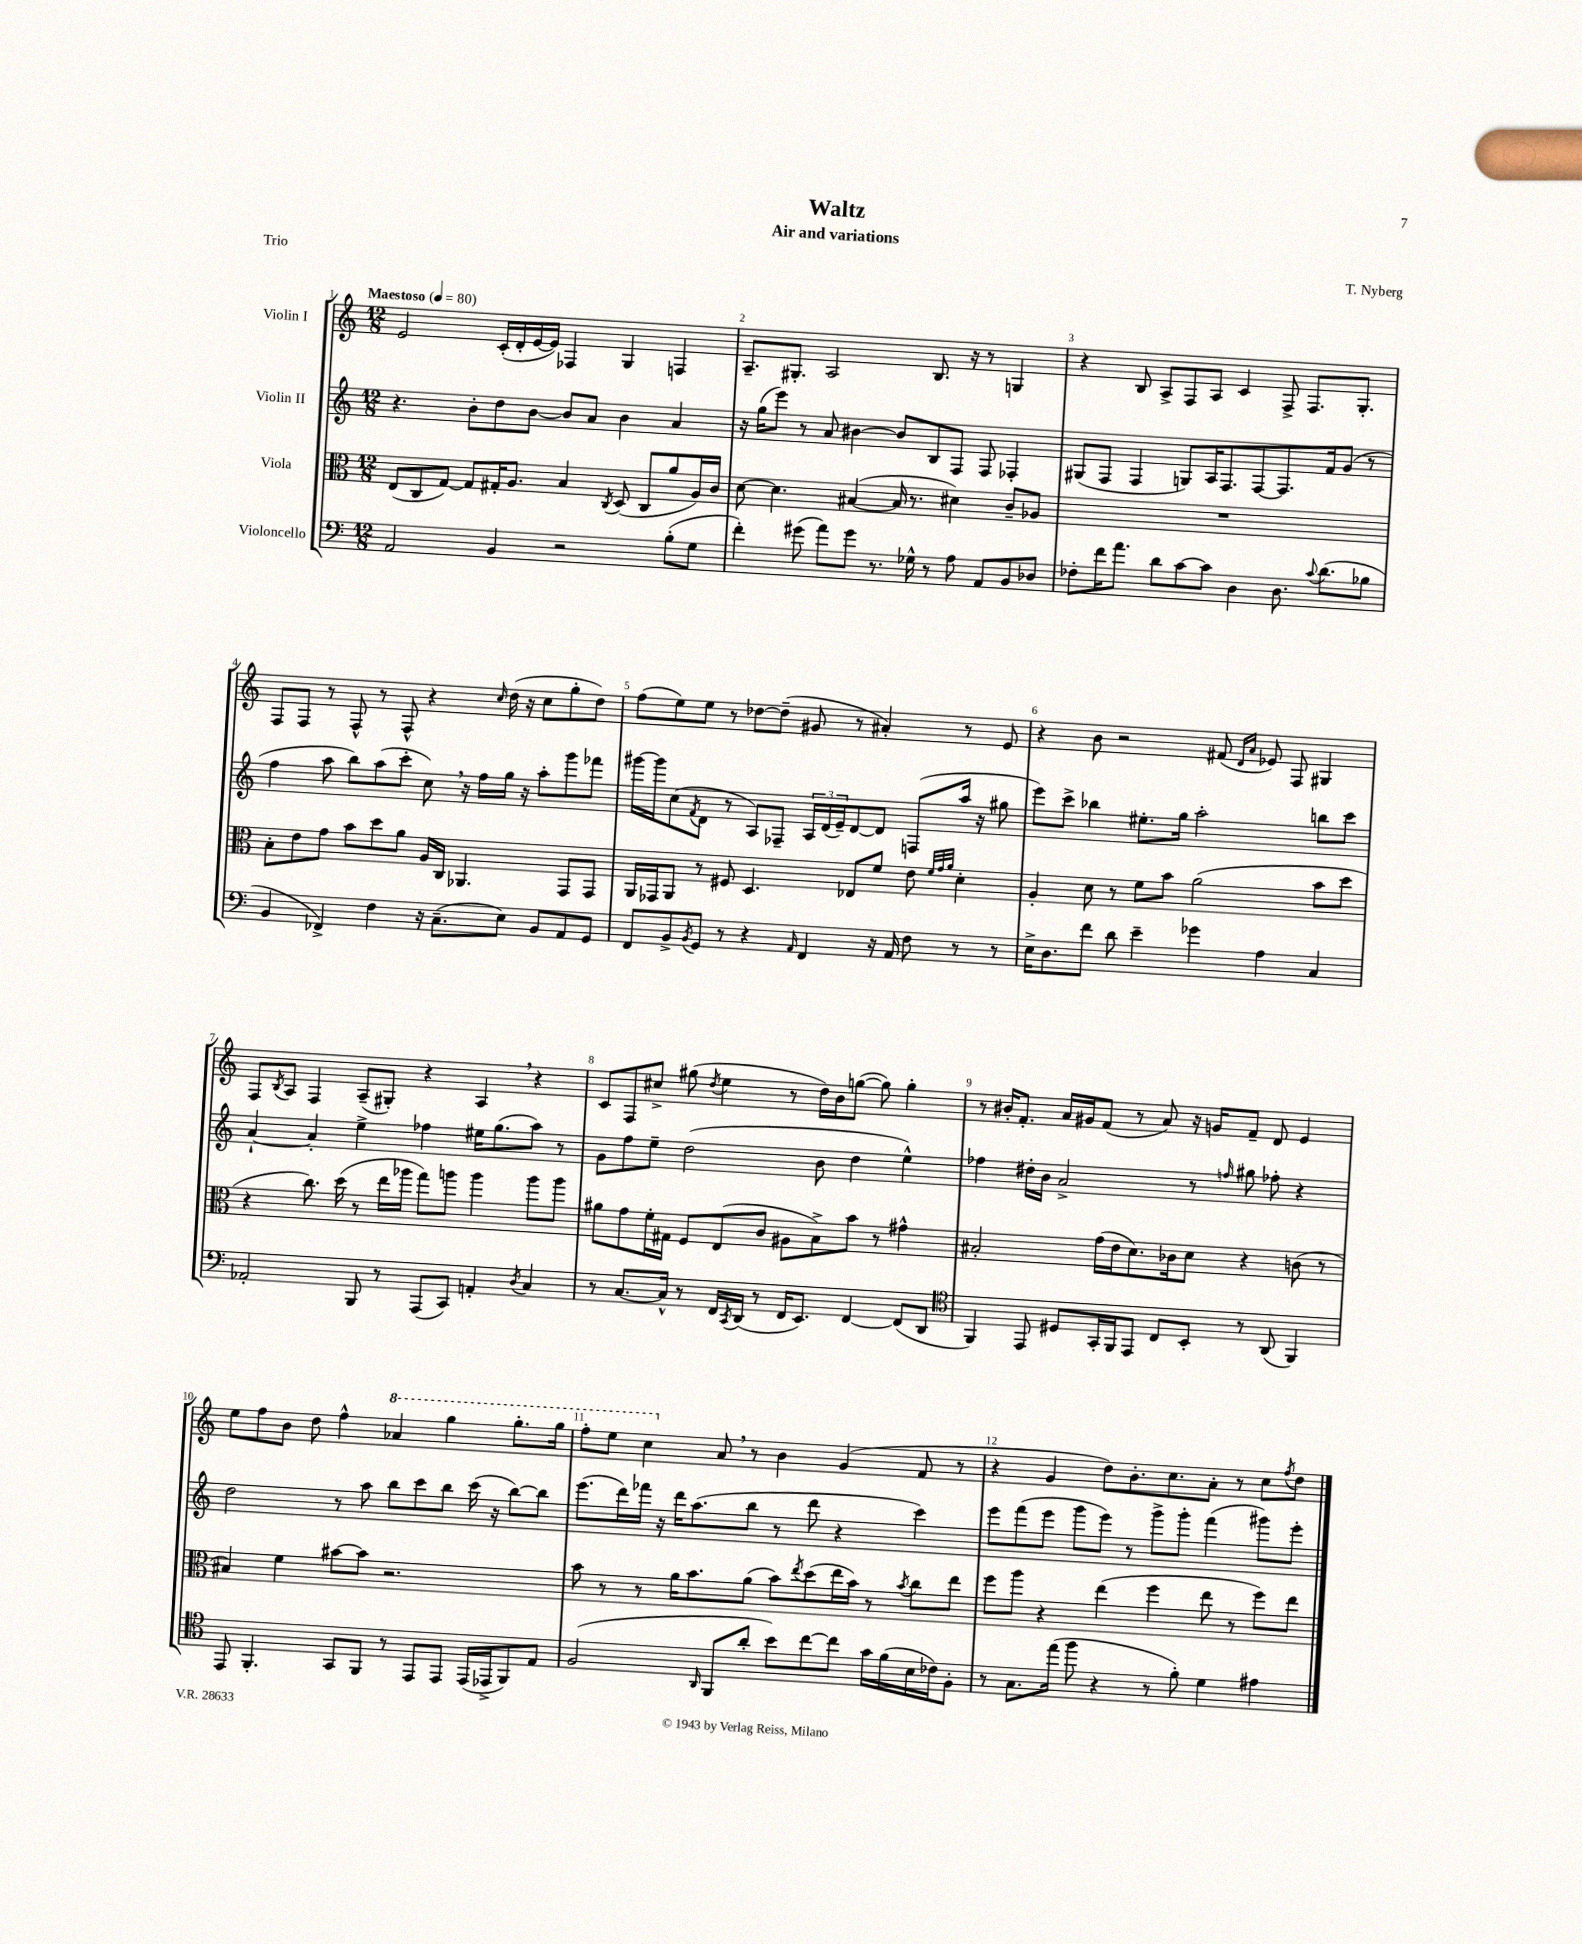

**kern	**kern	**kern	**kern
*staff4	*staff3	*staff2	*staff1
*clefF4	*clefC3	*clefG2	*clefG2
*k[]	*k[]	*k[]	*k[]
*M12/8	*M12/8	*M12/8	*M12/8
*MM80	*MM80	*MM80	*MM80
2AA/	(8E/L	4.r	2e/
.	8C/	.	.
.	[8G/J)	.	.
.	8G/]L	8b'\L	.
4BB/	16G#'/K	8dd\	(16c'/LL
.	8.A/J	.	16d'/
.	.	[8b\J	[16e/
.	.	.	16e/]JJ)
2r	4B/	8b/]L	4F-/
.	.	8a/J	.
.	8qC/	.	.
.	(8D/	4b\	4G/
.	8C/L	.	.
(8B'\L	8a/	4a/	4F/
8G\J	16A/L)	.	.
.	16c/JJ	.	.
=	=	=	=
4f'\)	[8d\	16r	8.A~/L
.	.	(16gg\LK	.
.	4.d\]	8eee\J)	.
.	.	.	8.G#'/J
(8g#\	.	8r	.
8a\L)	.	8a/	2A/
8g#\J	([4B#/	[4b#\	.
8.r	.	.	.
.	16B#/]	8b#/]L	.
16G-^^\	8.r	.	.
8r	.	8B/	8.B/
8A\	4d#\)	8F/J	.
.	.	.	16r
8AA/L	.	8F/	8r
8BB/	8c~/L	4F-'/	4G/
8D-/J	8A-/J	.	.
=	=	=	=
8F-'\L	1.r	(8G#/L	4r
16f\K	.	8F/J	.
8.a\J	.	.	.
.	.	4F/	8B/
8d\L	.	.	8A^/L
[8c\	.	8G/L)	8F/
8c\]J	.	16A/K	8A/J
.	.	8.F/	.
4D\	.	.	4c/
.	.	[8F/	.
8.D\	.	8.F/]	8F^/
.	.	.	8.F/L
8qqc/	.	.	.
(8.d\L	.	16f/k	.
.	.	(8g/J	.
.	.	.	8.G'/J
8B-\J	.	8r	.
=	=	=	=
4BB/	8B'\L	4ff\	8F/L
.	8e\	.	8F/J
4FF-^/)	8g\J	8aa\	8r
.	8b\L	8bb\L)	8F^^/
4F\	8dd\	(8aa\	8r
.	8a\J	8ccc'\J	8F^^/
16r	16A/LL	8cc\)	4r
(8.C~\L	16C/JJ	.	.
.	4.AA-/	16r	.
.	.	16ff\LL	.
.	.	.	16qqcc/
8E\J)	.	16gg\JJ	(16dd\
.	.	16r	16r
8BB/L	.	8aa'\L	8cc\L
8AA/	8GG/L	8ggg\	8gg'\
8GG/J	8GG/J	8fff-\J	8dd\J)
=	=	=	=
8FF/L	16AA/LL	[16ggg#\LL	(8ff\L
.	16GG-/J	16ggg#\]J	.
8BB^/	8AA/J	(8cc\	8ee\)
8qBB/	.	8qf/	.
8GG/J	8r	8d\J	8ee\J
8r	8F#/	8r	8r
4r	4.D/	8A/L)	[8dd-\L
.	.	8F-~/J	(8dd-~\]J
16qqAA/	.	.	.
4FF/	.	24A/LL	8g#/
.	.	(24d/	.
.	.	24e~/J)	.
.	8E-/L	[8d/	8r
16r	8f/J	8d/]J	4a#'/)
16AA/	.	.	.
8F\	8e\	(8F/L	.
.	32qqf/LLL	.	.
.	32qqg/	.	.
.	32qqa/JJJ	.	.
8r	4d'\	16aa/Jk	8r
.	.	16r	.
8r	.	8gg#\	8e/
=	=	=	=
16E^\LK	4A'/	8eee\L)	4r
8.D\	.	.	.
.	.	8ccc^\J	.
8f\J	8d\	4bb-\	8b\
8d\	8r	.	2r
4e~\	8f\L	8.ee#'\L	.
.	8b\J	.	.
.	.	16gg\Jk	.
4g-\	(2a\	2aa'\	.
.	.	.	(8f#/
.	.	.	16qqd/LL
.	.	.	16qqa/JJ
4A\	.	.	8e-/)
.	.	.	8F/
4C/	8b\L	8bb\L	4G#/
.	8dd\J	8ccc\J	.
=	=	=	=
2AA-'/	4r	[4a`/	8F/L
.	.	.	8qB/
.	.	.	8A/J
.	8.cc\)	4a'/]	4F/
.	(16dd\	.	.
8BBB/	8r	4ee^\	(8A~/L
8r	16ee\LL	.	8G#'/J)
.	16aa-\JJ	.	.
(8AAA/L	8gg\L)	4ff-\	4r
8CC/J)	8aa\J	.	.
4AA'/	4aa\	16ee#\LK	4A/
.	.	(8.gg\	.
8qD/	.	.	.
4C/	8aa\L	8aa\J)	4r
.	8aa\J	8r	.
=	=	=	=
8r	8a#\L	8g\L	8c/L
[8.C/L	8g\	8ff\	8F/
.	16f'\L	8ee~\J	8cc#^/J
16C^^/]Jk	16G#\JJ	.	.
8r	8F/L	(2dd\	(8gg#\
.	.	.	8qdd/
16FF/LL	(8E/	.	4ee\
8qCC/	.	.	.
(16DD/JJ	.	.	.
8r	8c/J	.	.
16FF/LK	8A#\L	.	8r
8.EE/J)	.	.	.
.	8B^\)	8b\	16dd\LL)
.	.	.	16b\J
[4FF/	8b\J	4dd\	([8gg\J
.	8r	.	8gg\])
(8FF/]L	4g#^^\	4ee^^\)	4gg'\
8DD/J	.	.	.
=	=	=	=
*clefC4	*	*	*
4FF/)	2B#'/	4ff-\	8r
.	.	.	16b#'/LK
.	.	.	8.f'/J
8EE/	.	16dd#'\LL	.
.	.	16b\JJ	.
8D#/L	.	2a^/	16a/LL
.	.	.	16g#/J
16GG'/L	(16g\LL	.	(8f/J
16FF/J	16e\J	.	.
8EE/J	8.d\)	.	8r
8C/L	.	.	8a/)
.	16c-\k	.	.
8BB'/J	8d\J	8r	16r
.	.	.	16g/LK
.	.	16qqff/	.
8r	4r	8gg#\	8f~/J
(8AA/	.	8ff-'\	8d/
4FF/)	(8c\	4r	4e/
.	8r	.	.
=	=	=	=
8EE/	4B#/)	2dd\	8ee\L
4.FF'/	.	.	8ff\
.	4f\	.	8b\J
.	.	.	8dd\
8GG/L	[8b#\L	8r	4ff^^\
8FF/J	8b#\]J	8aa\	.
8r	2.r	8bb\L	4aa-/
8EE/L	.	8ccc\	.
8EE/J	.	8bb\J	4ggg\
(16EE/LL	.	(16ccc\	.
16EE-^/J	.	16r	.
8FF/)	.	[8bb\L)	8.ggg'\L
8E/J	.	8bb\]J	.
.	.	.	16ggg\Jk
=	=	=	=
(2F/	8b\	(8.eee\L	8fff'\L
.	8r	.	8eee\J
.	.	16ddd\L)	.
.	8r	16fff-\JJ	4ccc\
.	.	16r	.
.	16a\LK	16ddd\LK	.
.	8.b\	(8.aa\	.
16qqAA/	.	.	.
8FF/L	.	.	8a/
8a'/J	(8a\J	8bb\J	8r
8b\L)	8b\L)	8r	4b\
.	8qee/	.	.
[8cc\	(8dd\	8ddd\	.
8cc\]J	16ee\L	4r	(4g/
.	16b\JJ)	.	.
16g\LL	8r	.	.
(16f\	.	.	.
.	8qb/	.	.
16B\	8cc\L	4ccc\)	8f/
16c-\J)	.	.	.
8F'\J	8ee\J	.	8r
=	=	=	=
8r	8ff\L	8eee\L	4r
8.G\L	8aa\J	(8fff\	.
.	4r	8eee\J	4g/
(16ee\Jk	.	.	.
8ff\	.	8ggg\L	.
4r	(4ee\	8eee\J)	8dd\L)
.	.	8r	8.b'\
8r	4ff\	8ggg^\L	.
.	.	.	8.cc\
8f'\)	.	8ggg'\J	.
4d\	8ee\	(4fff\	8a'\J
.	8r	.	8r
4e#\	8ff\L)	8ggg#\L)	8cc\L
.	.	.	8qff/
.	8ee\J	8eee'\J	8dd\J
==	==	==	==
*-	*-	*-	*-
